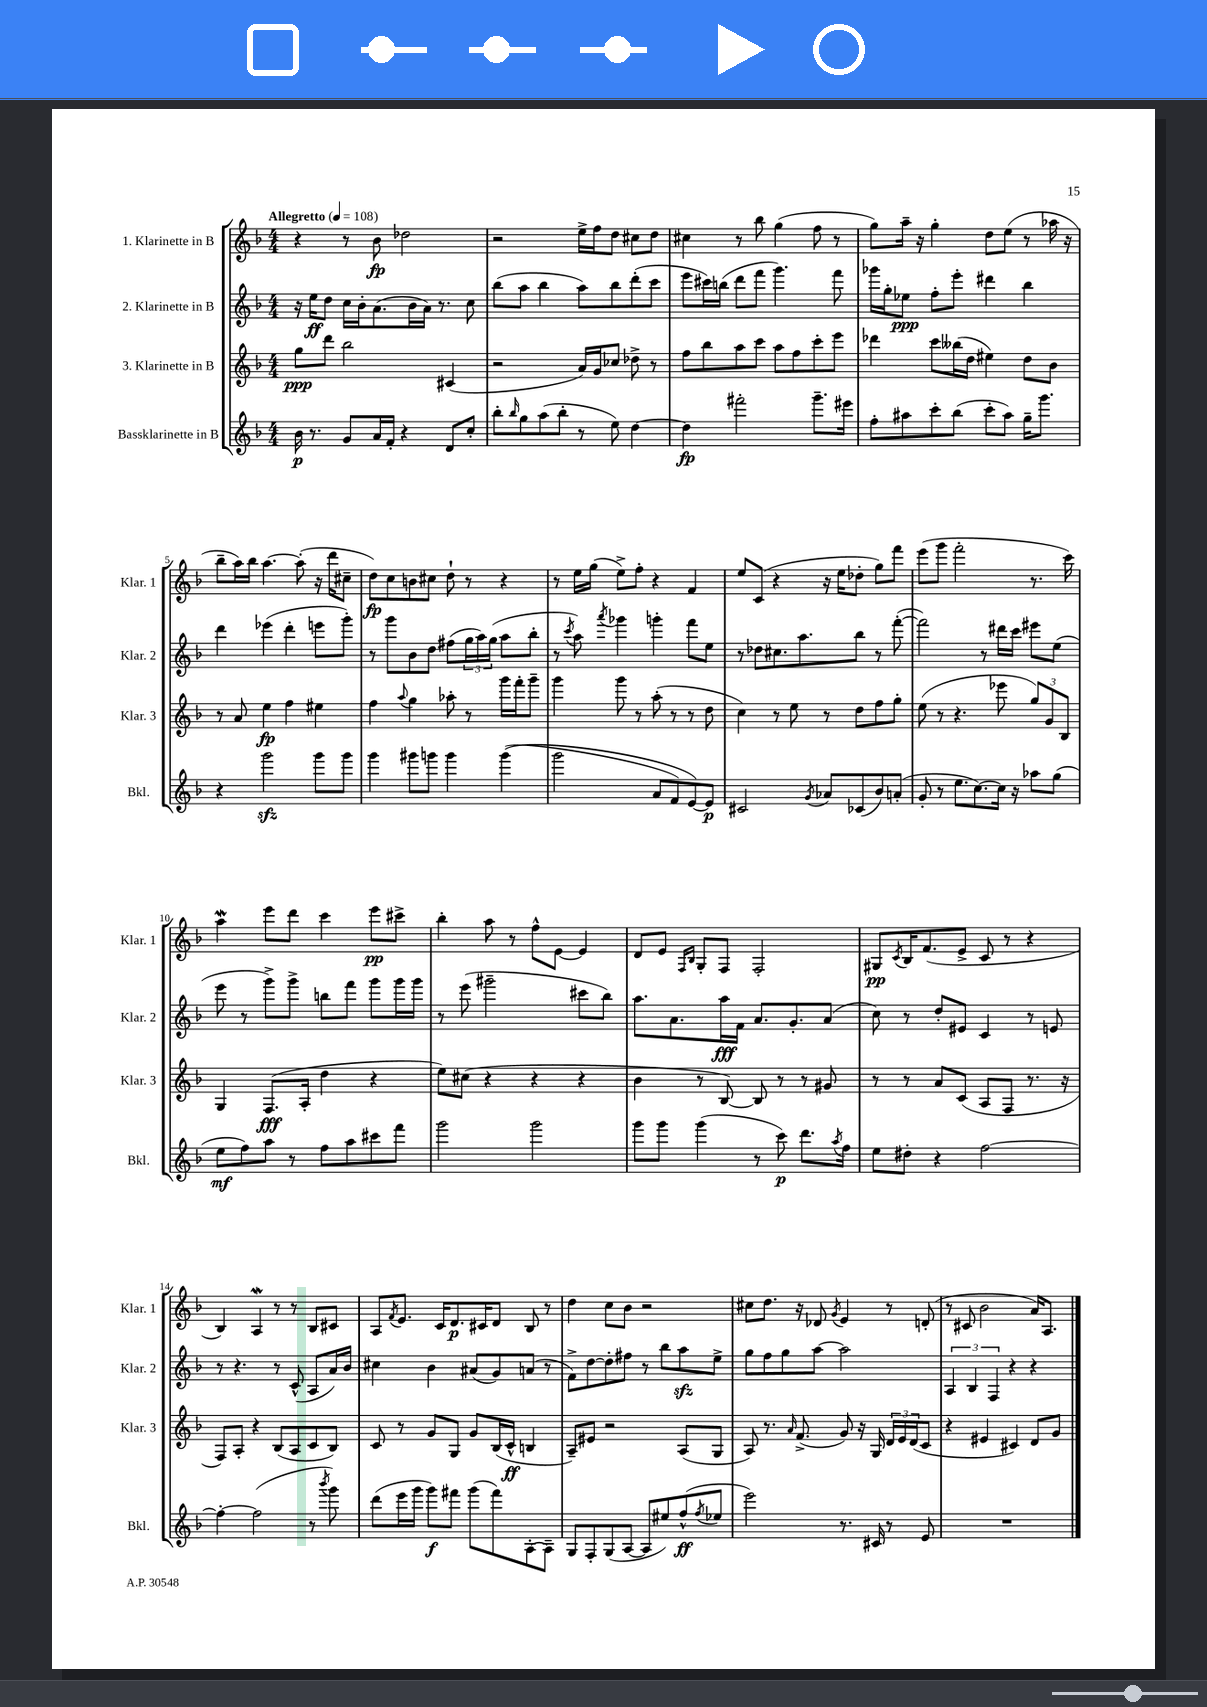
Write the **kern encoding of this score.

**kern	**dynam	**kern	**dynam	**kern	**dynam	**kern	**dynam
*part4	*part4	*part3	*part3	*part2	*part2	*part1	*part1
*staff4	*staff4	*staff3	*staff3	*staff2	*staff2	*staff1	*staff1
*I"Bassklarinette in B	*	*I"3. Klarinette in B	*	*I"2. Klarinette in B	*	*I"1. Klarinette in B	*
*I'Bkl.	*	*I'Klar. 3	*	*I'Klar. 2	*	*I'Klar. 1	*
*clefG2	*	*clefG2	*	*clefG2	*	*clefG2	*
*k[b-]	*	*k[b-]	*	*k[b-]	*	*k[b-]	*
*M4/4	*	*M4/4	*	*M4/4	*	*M4/4	*
*MM108	*	*MM108	*	*MM108	*	*MM108	*
=1	=1	=1	=1	=1	=1	=1	=1
!	!	!	!	!	!	!LO:TX:a:B:t=Allegretto	!
16b-\	p	8gg\L	ppp	16r	.	4r	.
8.r	.	.	.	16ee\KL	ff	.	.
.	.	8ddd\J	.	8dd\J	.	.	.
8g/L	.	2bb-\	.	16cc\LL	.	8r	.
.	.	.	.	16b-'\J	.	.	.
16a/L	.	.	.	(8.a\	.	8b-\	fp
16f'/JJ	.	.	.	.	.	.	.
4r	.	.	.	.	.	2dd-X\	.
.	.	.	.	16b-\L	.	.	.
.	.	.	.	16a\JJ)	.	.	.
.	.	.	.	8.r	.	.	.
8d/L	.	(4c#X/	.	.	.	.	.
8cc'/J	.	.	.	8cc\	.	.	.
=2	=2	=2	=2	=2	=2	=2	=2
8bb-'\L	.	2r	.	(8bb-\L	.	2r	.
16qqbb-/	.	.	.	.	.	.	.
8gg\	.	.	.	8aa\J	.	.	.
(8aa\	.	.	.	4bb-\	.	.	.
8bb-'\J	.	.	.	.	.	.	.
8r	.	16a/LL)	.	8aa\L)	.	16ee^\LL	.
.	.	16g/J	.	.	.	16ff\J	.
8ee\)	.	8cc-X/J	.	8bb-\	.	8dd\J	.
[4dd\	.	8dd-X^\	.	(8ddd'\	.	8cc#X\L	.
.	.	8r	.	8ccc\J	.	8dd\J	.
=3	=3	=3	=3	=3	=3	=3	=3
4dd\]	fp	8ff\L	.	8eee\L	.	4cc#X\	.
.	.	8bb-\	.	16ccc#X\L)	.	.	.
.	.	.	.	(16bbn\JJ	.	.	.
2fff#X'\	.	8aa\	.	8ddd\L	.	8r	.
.	.	8ccc\J	.	8fff\J	.	8bb-\	.
.	.	8aa\L	.	4.ggg\)	.	(4gg\	.
.	.	8ff\	.	.	.	.	.
8.ggg~\L	.	8ccc'\	.	.	.	8ff\	.
.	.	8eee\J	.	8fff\	.	8r	.
16eee#X\Jk	.	.	.	.	.	.	.
=4	=4	=4	=4	=4	=4	=4	=4
8ff'\L	.	4ddd-X\	.	16ggg-X\LL	.	8gg\L)	.
.	.	.	.	16gg'\J	.	.	.
8aa#X\	.	.	.	8ee-X\J	ppp	16aa~\Jk	.
.	.	.	.	.	.	16r	.
8ccc'\	.	8ccc\L	.	8ff'\L	.	4gg'\	.
(8bb-\J	.	(16bb--X\L	.	8eee'\J	.	.	.
.	.	16dd\JJ	.	.	.	.	.
8ccc'\L	.	4ee#X\)	.	4ddd#X\	.	8dd\L	.
8aa#\J)	.	.	.	.	.	(8ee\J	.
16gg~\KL	.	8dd\L	.	4bb-\	.	8r	.
8.ggg\J	.	.	.	.	.	.	.
.	.	8b-\J	.	.	.	16aa-X\	.
.	.	.	.	.	.	16r	.
!!LO:LB:g=z
=5	=5	=5	=5	=5	=5	=5	=5
4r	.	8r	.	4ddd\	.	8bb-~\L	.
.	.	8a/	.	.	.	16aa\L)	.
.	.	.	.	.	.	16bb-\JJ	.
2gggzz\	.	4ee\	fp	(4eee-X\	.	[4.aa\	.
.	.	4ff\	.	4ddd'\	.	.	.
.	.	.	.	.	.	(8aa'\]	.
8ggg\L	.	4ee#X\	.	8eeen\L	.	16r	.
.	.	.	.	.	.	16ddd\KL	.
8ggg\J	.	.	.	8ggg'\J)	.	8cc#X~\J	.
=6	=6	=6	=6	=6	=6	=6	=6
4ggg\	.	4ff\	.	8r	.	8dd\L)	fp
.	.	.	.	8ggg\L	.	8cc\	.
.	.	8qqaa/	.	.	.	.	.
8ggg#X\L	.	4gg\	.	8b-\	.	8bn\	.
8gggn\J	.	.	.	8dd\J	.	8cc#X\J	.
4ggg\	.	8aa-X'\	.	(8ff#X\L	.	8dd`\	.
.	.	8r	.	24gg\L	.	8r	.
.	.	.	.	24aa\)	.	.	.
.	.	.	.	(24gg\JJ	.	.	.
((4ggg\	.	16ggg\LL	.	8aa\L	.	4r	.
.	.	16fff'\J	.	.	.	.	.
.	.	8ggg~\J	.	8bb-'\J	.	.	.
=7	=7	=7	=7	=7	=7	=7	=7
2ggg\	.	4ggg\	.	8r	.	8r	.
.	.	.	.	8qccc/	.	.	.
.	.	.	.	8aa\)	.	16ee\LL	.
.	.	.	.	.	.	(16gg\JJ	.
.	.	.	.	8qaaa/	.	.	.
.	.	8ggg\	.	4ggg-X\	.	8ee^\L)	.
.	.	8r	.	.	.	8ff'\J	.
8a/L	.	(8aa'\	.	4gggn'\	.	4r	.
8f/)	.	8r	.	.	.	.	.
[8e/)	.	8r	.	8fff\L	.	4f/	.
8e/J]	p	8dd\	.	8ee\J	.	.	.
=8	=8	=8	=8	=8	=8	=8	=8
2c#X/	.	4cc\)	.	8r	.	8ee/L	.
.	.	.	.	8dd-X\L	.	(8c/J	.
.	.	8r	.	8.cc#X\	.	4r	.
.	.	8ee\	.	.	.	.	.
.	.	.	.	8.aa\	.	.	.
8qg/	.	.	.	.	.	.	.
8a-X/L	.	8r	.	.	.	16r	.
.	.	.	.	.	.	16ee\KL	.
(8c-X/	.	8dd\L	.	8bb-\J	.	8dd-X'\J	.
8b-/)	.	8ff\	.	8r	.	8gg\L)	.
(8an'/J	.	8gg'\J	.	([8fff'\	.	8fff\J	.
=9	=9	=9	=9	=9	=9	=9	=9
8g'/	.	(8ee\	.	2fff\])	.	(8eee\L	.
8r	.	8r	.	.	.	8ggg\J	.
8.ee\L	.	4.r	.	.	.	2fff'\	.
[8.cc\)	.	.	.	.	.	.	.
.	.	.	.	8r	.	.	.
16cc\Jk]	.	8eee-X\	.	16ddd#X\LL	.	.	.
16r	.	.	.	16ccc\JJ	.	.	.
8aa-X\L	.	12gg/L)	.	8eee#X\L	.	8.r	.
.	.	12g/	.	.	.	.	.
(8gg\J	.	.	.	(8ee\J	.	.	.
.	.	12B-/J	.	.	.	.	.
.	.	.	.	.	.	16ccc\)	.
!!LO:LB:g=z
=10	=10	=10	=10	=10	=10	=10	=10
8ee\L	mf	4G/	.	8eee\	.	4aaW\	.
8ff\)	.	.	.	8r	.	.	.
8aa\J	.	(8.F/L	fff	8ggg^\L)	.	8eee\L	.
8r	.	.	.	8ggg^\J	.	8ddd\J	.
.	.	16A'/Jk	.	.	.	.	.
8ff\L	.	4dd\	.	8bbn\L	.	4ccc\	.
8aa\	.	.	.	8fff\J	.	.	.
8ccc#X\	.	4r	.	8ggg\L	.	8eee\L	pp
8fff\J	.	.	.	16ggg\L	.	8ccc#X^\J	.
.	.	.	.	16ggg\JJ	.	.	.
=11	=11	=11	=11	=11	=11	=11	=11
2ggg\	.	8ee\L)	.	8r	.	4bb-'\	.
.	.	(8cc#X\J	.	(8eee\	.	.	.
.	.	4r	.	2ggg#X~\	.	8aa\	.
.	.	.	.	.	.	8r	.
2ggg\	.	4r	.	.	.	8ff^^\L	.
.	.	.	.	.	.	[8e\J	.
.	.	4r	.	8ccc#X\L	.	4e/]	.
.	.	.	.	8bb-\J)	.	.	.
=12	=12	=12	=12	=12	=12	=12	=12
8ggg\L	.	4b-\	.	8.aa\L	.	8d/L	.
8ggg\J	.	.	.	.	.	8e/J	.
.	.	.	.	8.a\	.	.	.
.	.	.	.	.	.	16qqF/LL	.
.	.	.	.	.	.	16qqB-/JJ	.
(4ggg\	.	8r	.	.	.	8G'/L	.
.	.	[8B-/)	.	16aa\L	fff	8F/J	.
.	.	.	.	16f\JJ	.	.	.
8r	.	8B-/]	.	8.a/L	.	2F'/	.
8ccc\)	p	8r	.	.	.	.	.
.	.	.	.	8.g'/	.	.	.
8.ddd\L	.	8r	.	.	.	.	.
.	.	8g#X/	.	(8a/J	.	.	.
8qaa/	.	.	.	.	.	.	.
16ff\Jk	.	.	.	.	.	.	.
=13	=13	=13	=13	=13	=13	=13	=13
8ee\L	.	8r	.	8cc\)	.	8G#X/L	pp
.	.	.	.	.	.	8qc/	.
8dd#X'\J	.	8r	.	8r	.	16B-/K	.
.	.	.	.	.	.	(8.f/	.
4r	.	8a/L	.	8dd'/L	.	.	.
.	.	(8c/J	.	8e#X/J	.	8e^/J	.
[2ff\	.	8A/L	.	4c/	.	8c/	.
.	.	8F/J	.	.	.	8r	.
.	.	8.r	.	8r	.	4r	.
.	.	.	.	8en/	.	.	.
.	.	16r	.	.	.	.	.
!!LO:LB:g=z
=14	=14	=14	=14	=14	=14	=14	=14
4ff'\_	.	8F/L)	.	8r	.	4B-/)	.
.	.	8A'/J	.	4.r	.	.	.
(2ff\]	.	4r	.	.	.	4AW/	.
.	.	(8B-/L	.	8r	.	8r	.
.	.	8A/	.	(8c^^/	.	8r	.
8r	.	8c/	.	8A/L	.	8B-/L	.
8qbbb-/	.	.	.	.	.	.	.
8ggg\)	.	8B-/J)	.	16a/L)	.	8c#X/J	.
.	.	.	.	16b-/JJ	.	.	.
=15	=15	=15	=15	=15	=15	=15	=15
(8ddd\L	.	8c/	.	4cc#X\	.	8A/L	.
.	.	.	.	.	.	8qf/	.
16eee\L	.	8r	.	.	.	8.e/J	.
16ggg\JJ	.	.	.	.	.	.	.
8ggg\L)	f	8g/L	.	4b-\	.	.	.
.	.	.	.	.	.	16c/KL	.
8fff#X\J	.	8G/J	.	.	.	8.d/	p
(8ggg\L	.	8g/L	.	(8a#X/L	.	.	.
.	.	.	.	.	.	16c#X/K	.
8fff#\)	.	(16B-/L	.	8g/)	.	8d/J	.
.	.	16c^^/JJ	ff	.	.	.	.
[8A'\	.	4Bn/	.	(8an/J	.	8B-/	.
8A~\J]	.	.	.	8r	.	8r	.
=16	=16	=16	=16	=16	=16	=16	=16
8G/L	.	8A~/L)	.	8f^\L)	.	4dd\	.
8F'/	.	8e#X/J	.	[8dd\	.	.	.
(8G/	.	2r	.	8dd'\]	.	8cc\L	.
[8A/J	.	.	.	8ff#X\J	.	8b-\J	.
8A/L]	.	.	.	8r	.	2r	.
8ee#X/)	.	.	.	8bb-\L	.	.	.
(8ff^^/	ff	(8A/L	.	8aazz\	.	.	.
8qff/	.	.	.	.	.	.	.
8ee-X/J	.	8G/J	.	8ee^\J	.	.	.
=17	=17	=17	=17	=17	=17	=17	=17
2eee\)	.	8A/)	.	8gg\L	.	8cc#X\L	.
.	.	8.r	.	8ff\	.	8.dd\J	.
.	.	.	.	8gg\	.	.	.
.	.	16qqa/	.	.	.	.	.
.	.	(8.f^/	.	.	.	16r	.
.	.	.	.	[8aa\J	.	8d-X/	.
.	.	.	.	.	.	8qg/	.
8.r	.	8g/)	.	2aa\]	.	4e/	.
.	.	16r	.	.	.	.	.
16c#X/	.	16G/	.	.	.	.	.
8r	.	24d/LL	.	.	.	8r	.
.	.	24e/	.	.	.	.	.
.	.	(24d/J	.	.	.	.	.
8e/	.	8c/J	.	.	.	(8dn'/	.
=18	=18	=18	=18	=18	=18	=18	=18
1r	.	4r	.	6A/	.	8r	.
.	.	.	.	.	.	8c#X/	.
.	.	.	.	6B-/	.	.	.
.	.	4e#X/	.	.	.	2b-\	.
.	.	.	.	6F/	.	.	.
.	.	4c#X/)	.	4r	.	.	.
.	.	8d/L	.	4r	.	16a/KL)	.
.	.	.	.	.	.	8.A/J	.
.	.	8g/J	.	.	.	.	.
==	==	==	==	==	==	==	==
*-	*-	*-	*-	*-	*-	*-	*-
